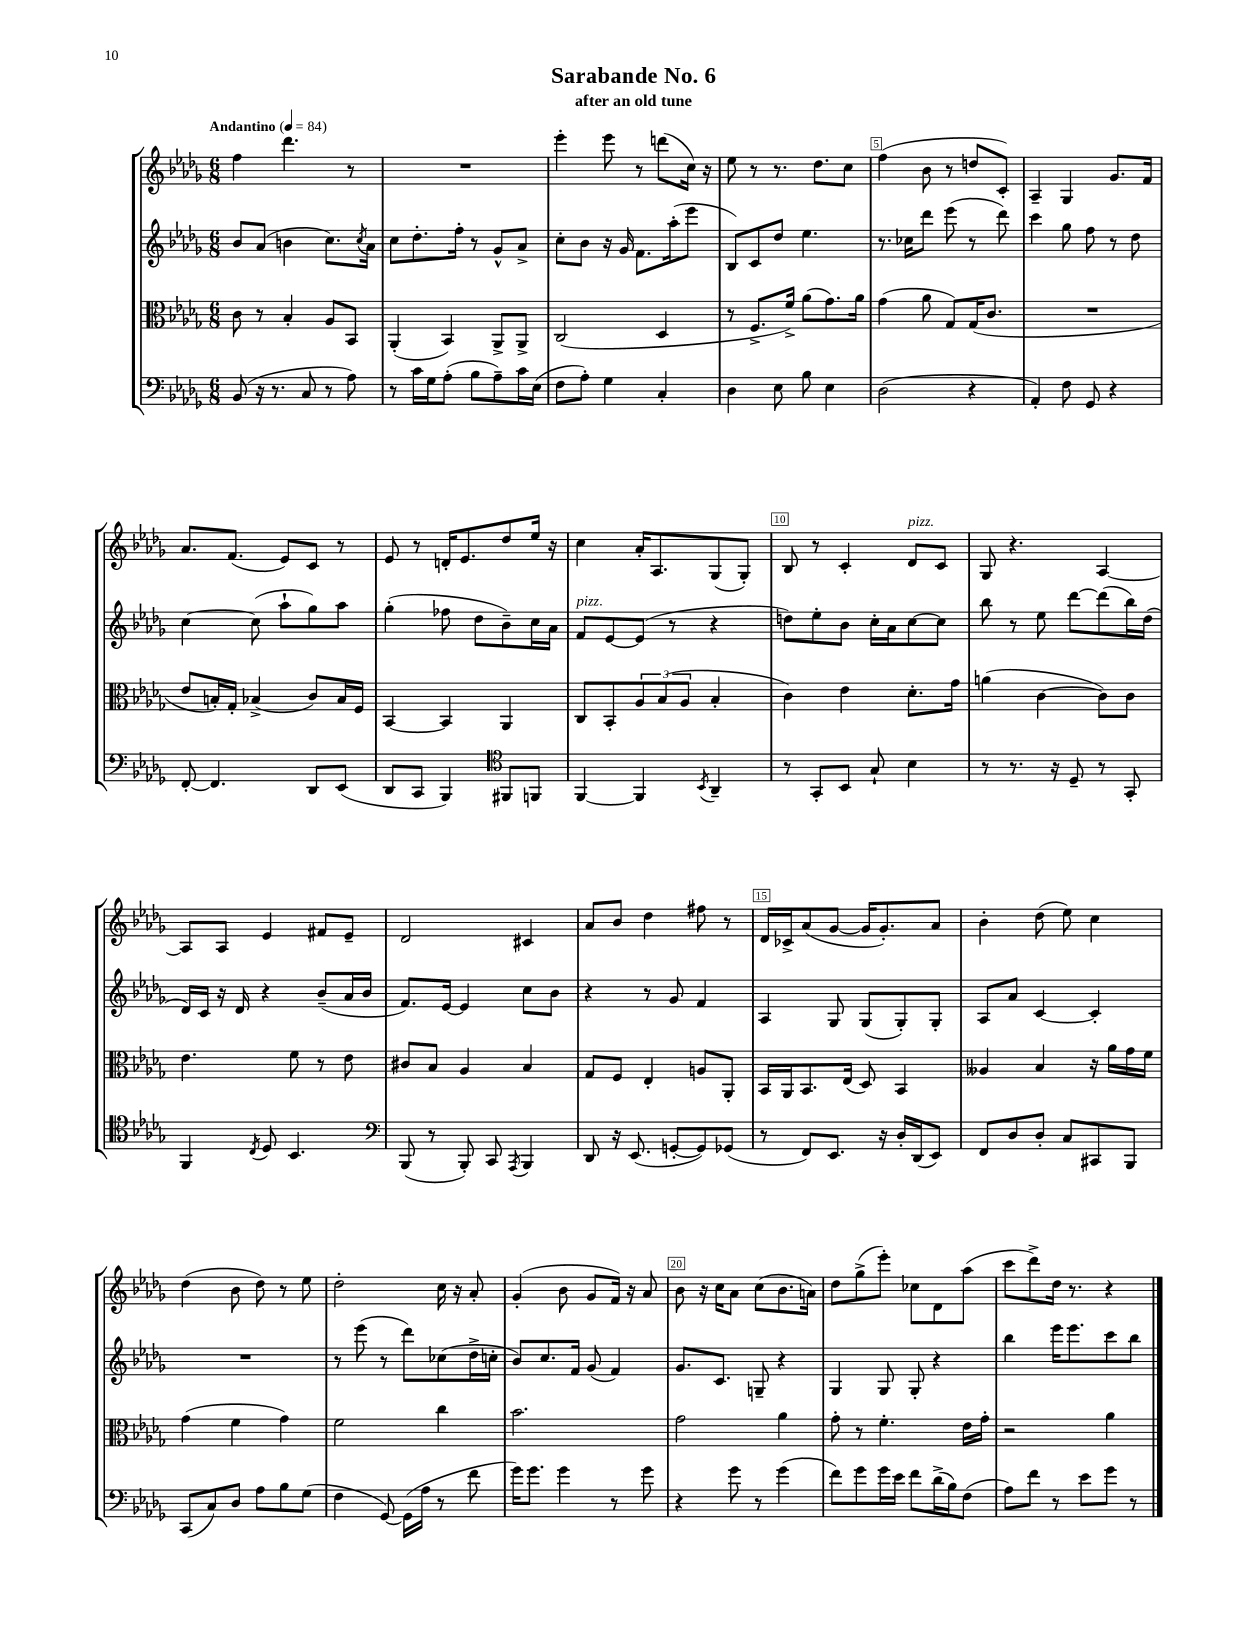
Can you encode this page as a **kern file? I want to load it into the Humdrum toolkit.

**kern	**kern	**kern	**kern
*staff4	*staff3	*staff2	*staff1
*clefF4	*clefC3	*clefG2	*clefG2
*k[b-e-a-d-g-]	*k[b-e-a-d-g-]	*k[b-e-a-d-g-]	*k[b-e-a-d-g-]
*M6/8	*M6/8	*M6/8	*M6/8
*MM84	*MM84	*MM84	*MM84
(8BB-/	8c\	8b-/L	4ff\
16r	8r	(8a-/J	.
8.r	.	.	.
.	4B-'/	4b\	4.ddd-\
8C/	.	.	.
8r	8A-/L	8.cc\L)	.
8A-\)	8BB-/J	.	8r
.	.	8qcc/	.
.	.	16a-\Jk	.
=	=	=	=
8r	(4AA-'/	8cc\L	2.r
16c\LL	.	8.dd-'\	.
16G-\J	.	.	.
(8A-'\J	4BB-/)	.	.
.	.	16ff'\Jk	.
8B-\L	.	8r	.
8A-~\)	8AA-^/L	8g-^^/L	.
16c\L	8AA-^/J	8a-^/J	.
(16E-\JJ	.	.	.
=	=	=	=
8F\L	(2C/	8cc'\L	4eee-'\
8A-'\J)	.	8b-\J	.
4G-\	.	16r	8eee-\
.	.	16g-/	.
.	.	8.f\L	8r
4C'/	4D-/	.	(8ddd\L
.	.	(16aa-'\k	.
.	.	8eee-\J	16cc\Jk)
.	.	.	16r
=	=	=	=
4D-\	8r	8B-/L)	8ee-\
.	8.F^/L	8c/	8r
8E-\	.	8dd-/J	8.r
.	16f^/Jk)	.	.
8B-\	(8a-\L	4.ee-\	.
.	.	.	8.dd-\L
4E-\	8.g-\)	.	.
.	.	.	8cc\J
.	16a-\Jk	.	.
=	=	=	=
(2D-\	(4g-\	8.r	(4ff\
.	.	16cc-\LK	.
.	8a-\	8ddd-\J	8b-\
.	8G-/L)	(8eee-\	8r
4r	(16G-/K	8r	8dd/L
.	8.c/J	.	.
.	.	8ddd-\)	8c'/J)
=	=	=	=
4AA-'/)	2.r	4ccc\	4A-~/
8F\	.	8gg-\	4G-/
8GG-/	.	8ff\	.
4r	.	8r	8.g-/L
.	.	8dd-\	.
.	.	.	16f/Jk
=	=	=	=
[8FF'/	8e-/L	[4cc\	8.a-/L
4.FF/]	16B'/L)	.	.
.	16G-'/JJ	.	(8.f/J
.	(4B-^/	(8cc\]	.
.	.	8aa-`\L	8e-/L)
8DD-/L	8c/L)	8gg-\)	8c/J
(8EE-/J	16B-/L	8aa-\J	8r
.	16F/JJ	.	.
=	=	=	=
8DD-/L	[4BB-/	(4gg-'\	8e-/
8CC/J	.	.	8r
4BBB-/)	4BB-/]	8ff-\	16d'/LK
.	.	.	8.e-/
.	.	8dd-\L	.
*clefC4	*	*	*
8FF#/L	4AA-/	8b-~\)	8dd-/
8FF/J	.	16cc\L	16ee-/Jk
.	.	16a-\JJ	16r
=	=	=	=
[4FF/	8C/L	8f/L	4cc\
.	8BB-'/	[8e-/	.
4FF/]	12A-/	(8e-/]J	16a-'/LK
.	.	.	8.A-/
.	(12B-/	.	.
.	.	8r	.
.	12A-/J	.	.
8qBB-/	.	.	.
4AA-~/	4B-'/	4r	(8G-/
.	.	.	8G-'/J)
=	=	=	=
8r	4c\)	8dd\L)	8B-/
8GG-'/L	.	8ee-'\	8r
8BB-/J	4e-\	8b-\J	4c'/
8G-`/	.	16cc'\LL	.
.	.	16a-\J	.
4B-\	8.d-'\L	[8cc\	8d-/L
.	.	8cc\]J	8c/J
.	16g-\Jk	.	.
=	=	=	=
8r	(4a\	8bb-\	8G-/
8.r	.	8r	4.r
.	[4c\	8ee-\	.
16r	.	.	.
8D-~/	.	[8ddd-\L	.
8r	8c\]L)	(8ddd-\]	[4A-/
8GG-'/	8c\J	16bb-\L)	.
.	.	(16dd-\JJ	.
=	=	=	=
4FF/	4.e-\	16d-/LL)	8A-/]L
.	.	16c/JJ	.
.	.	16r	8A-/J
.	.	16d-/	.
8qC/	.	.	.
8D-/	.	4r	4e-/
4.BB-/	8f\	.	.
.	8r	(8b-~/L	8f#/L
.	8e-\	16a-/L	8e-~/J
.	.	16b-/JJ	.
=	=	=	=
*clefF4	*	*	*
(8BBB-/	8c#/L	8.f/L)	2d-/
8r	8B-/J	.	.
.	.	[16e-/Jk	.
8BBB-'/)	4A-/	4e-/]	.
8CC/	.	.	.
8qAAA-/	.	.	.
4BBB-/	4B-/	8cc\L	4c#/
.	.	8b-\J	.
=	=	=	=
8DD-/	8G-/L	4r	8a-/L
16r	8F/J	.	8b-/J
(8.EE-/	.	.	.
.	4E-'/	8r	4dd-\
[8GG'/L	.	8g-/	.
8GG/])	8A/L	4f/	8ff#\
(8GG-/J	8AA-'/J	.	8r
=	=	=	=
8r	16BB-/LL	4A-/	16d-/LL
.	16AA-/J	.	16c-^/J
8FF/L)	8.BB-/	.	(8a-/
8.EE-/J	.	8G-/	[8g-/J
.	(16E-/Jk	.	.
.	8D-/)	(8G-/L	16g-/]LK
16r	.	.	8.g-'/)
16D-'/LL	4BB-/	8G-'/)	.
(16DD-/J	.	.	.
8EE-/J)	.	8G-'/J	8a-/J
=	=	=	=
8FF/L	4A--/	8A-/L	4b-'\
8D-/	.	8a-/J	.
8D-'/J	4B-/	[4c/	(8dd-\
8C/L	.	.	8ee-\)
8CC#/	16r	4c'/]	4cc\
.	16a-\LL	.	.
8BBB-/J	16g-\	.	.
.	16f\JJ	.	.
=	=	=	=
(8CC/L	(4g-\	2.r	(4dd-\
8C/)	.	.	.
8D-/J	4f\	.	8b-\
8A-\L	.	.	8dd-\)
8B-\	4g-\)	.	8r
(8G-\J	.	.	8ee-\
=	=	=	=
4F\	2f\	8r	2dd-'\
.	.	(8eee-\	.
[8GG-/)	.	8r	.
(16GG-\]LL	.	8ddd-\L)	.
16A-\JJ	.	.	.
8r	4cc\	(8cc-\	16cc\
.	.	.	16r
8f\	.	16dd-^\L	8a-'/
.	.	16cc'\JJ	.
=	=	=	=
16g-\LK)	2.b-\	8b-/L)	(4g-'/
8.g-\J	.	.	.
.	.	8.cc/	.
4g-\	.	.	8b-\
.	.	16f/Jk	.
.	.	(8g-/	8g-/L
8r	.	4f/)	16f/Jk)
.	.	.	16r
8g-\	.	.	8a-/
=	=	=	=
4r	2g-\	8.g-/L	8b-\
.	.	.	16r
.	.	8.c/J	16cc\LK
8g-\	.	.	8a-\J
8r	.	8G~/	(8cc\L
(4g-\	4a-\	4r	8.b-\
.	.	.	16a\Jk)
=	=	=	=
8f\L)	8g-'\	4G-/	8dd-\L
8g-\	8r	.	(8gg-^\
16g-\L	4.f'\	8G-/	8eee-'\J)
16e-\JJ	.	.	.
8f\L	.	8G-'/	8cc-\L
(16d-^\L	.	4r	8d-\
16B-\J)	.	.	.
(8F\J	16e-\LL	.	(8aa-\J
.	16g-'\JJ	.	.
=	=	=	=
8A-\L)	2r	4bb-\	8ccc\L
8f\J	.	.	8ddd-^\)
8r	.	16eee-\LK	16dd-\Jk
.	.	8.eee-\	8.r
8e-\L	.	.	.
8g-\J	4a-\	8ccc\	4r
8r	.	8bb-\J	.
==	==	==	==
*-	*-	*-	*-
